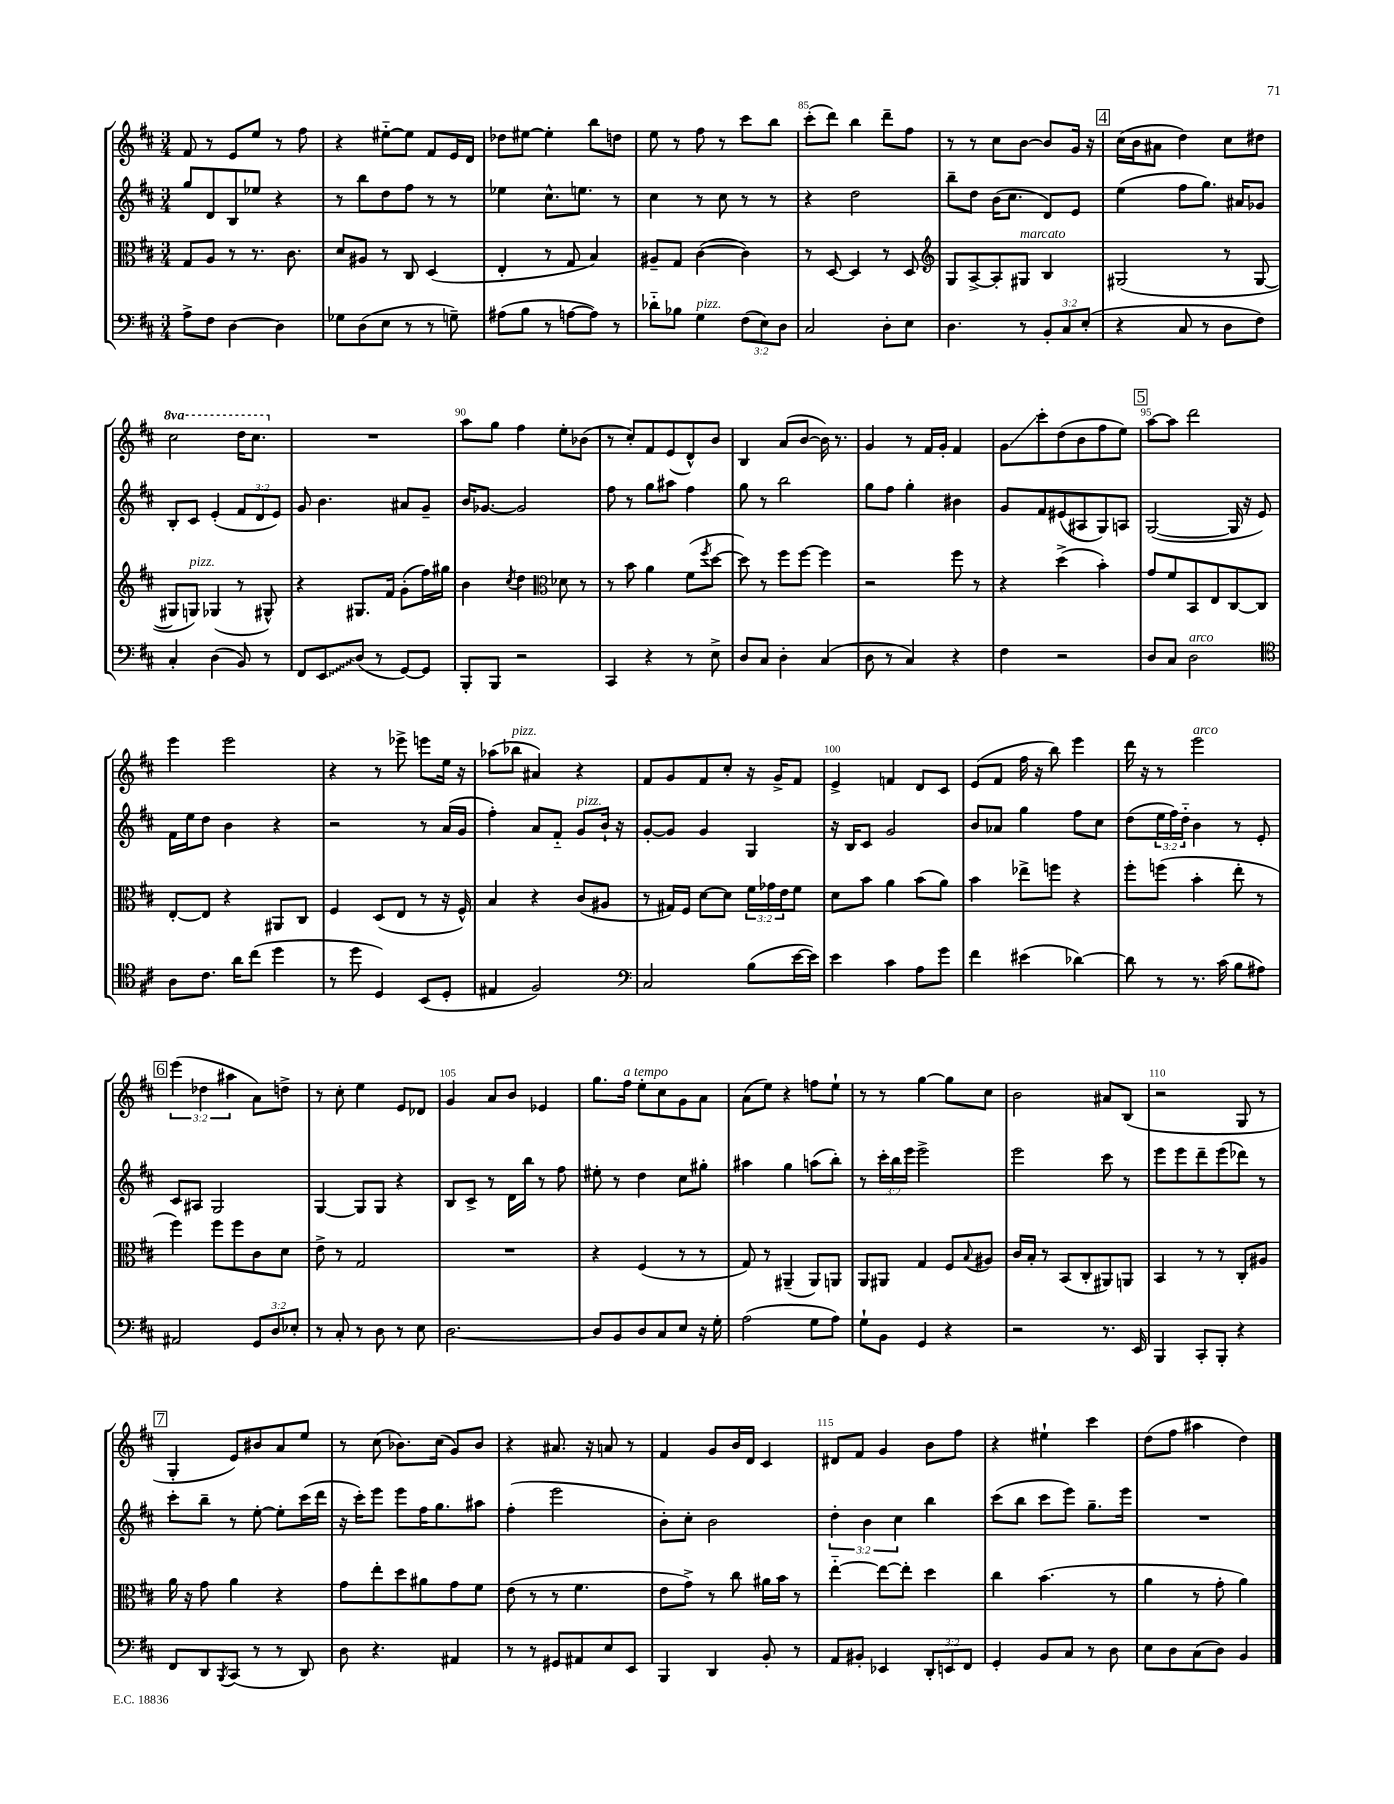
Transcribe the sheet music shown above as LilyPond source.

<<
\new StaffGroup <<
\new Staff = "s0" {
    \clef treble \key d \major \numericTimeSignature \time 3/4 \override Staff.TupletNumber.text = #tuplet-number::calc-fraction-text \set Staff.ottavationMarkups = #ottavation-simple-ordinals
    fis'8 r8 e'8 e''8 r8 fis''8 |
    r4 eis''8~-_ eis''8 fis'8 e'16 d'16 |
    des''8 eis''8~ eis''4-. b''8 d''8 |
    e''8 r8 fis''8 r8 cis'''8 b''8 |
    cis'''8-.( d'''8) b''4 d'''8-- fis''8 |
    r8 r8 cis''8 b'8~ b'8 g'16 r16 |
    \mark \markup { \box "4" } cis''16( b'16 ais'8 d''4) cis''8 dis''8 |
    \ottava #1 cis'''2 d'''16 cis'''8. \ottava #0 |
    R2. |
    a''8 g''8 fis''4 e''8-. bes'8( |
    r8 cis''8-.) fis'8 e'8( d'8-^) b'8 |
    b4 a'8( b'8~ b'16) r8. |
    g'4 r8 fis'16 g'16-. fis'4 |
    g'8\glissando cis'''8-. d''8( b'8 fis''8 e''8) |
    \mark \markup { \box "5" } a''8~ a''8 d'''2 |
    e'''4 e'''2 |
    r4 r8 ees'''8-> e'''8 e''16 r16 |
    aes''8( bes''8^\markup { \italic "pizz." } ais'4) r4 |
    fis'8 g'8 fis'8 cis''8-. r16 g'16-> fis'8 |
    e'4-> f'4 d'8 cis'8 |
    e'8( fis'8 fis''16 r16 b''8) e'''4 |
    d'''16 r16 r8 e'''2^\markup { \italic "arco" } |
    \mark \markup { \box "6" } \tuplet 3/2 { e'''4( des''4 ais''4 } a'8) d''8-> |
    r8 cis''8-. e''4 e'8 des'8 |
    g'4 a'8 b'8 ees'4 |
    g''8. fis''16^\markup { \italic "a tempo" } e''8-. cis''8 g'8 a'8 |
    a'8( e''8) r4 f''8 e''8-! |
    r8 r8 g''4~ g''8 cis''8 |
    b'2 ais'8 b8( |
    r2 g8 r8 |
    \mark \markup { \box "7" } g4-. e'8) bis'8 a'8 e''8 |
    r8 cis''8( bes'8.) cis''16( g'8) bes'8 |
    r4 ais'8. r16 a'8 r8 |
    fis'4 g'8 b'16 d'16 cis'4 |
    dis'8 fis'8 g'4 b'8 fis''8 |
    r4 eis''4-! cis'''4 |
    d''8( fis''8 ais''4 d''4) \bar "|." |
}
\new Staff = "s1" {
    \clef treble \key d \major \numericTimeSignature \time 3/4 \override Staff.TupletNumber.text = #tuplet-number::calc-fraction-text
    g''8 d'8 b8 ees''8 r4 |
    r8 b''8 d''8 fis''8 r8 r8 |
    ees''4 cis''8.-^ e''8. r8 |
    cis''4 r8 cis''8 r8 r8 |
    r4 d''2 |
    b''8-- d''8 b'16( cis''8. d'8) e'8 |
    \mark \markup { \box "4" } e''4( fis''8 g''8.) ais'16 ges'8 |
    b8-. cis'8 e'4-.( \tuplet 3/2 { fis'8 d'8 e'8) } |
    g'8 b'4. ais'8 g'8-- |
    b'16 ges'8.~ ges'2 |
    fis''8 r8 g''8 ais''8 fis''4 |
    g''8 r8 b''2 |
    g''8 fis''8 g''4-. bis'4 |
    g'8 fis'8 eis'8( ais8 g8) a8 |
    \mark \markup { \box "5" } g2~( g16 r16 e'8) |
    fis'16 e''16 d''8 b'4 r4 |
    r2 r8 a'16( g'16 |
    fis''4-.) a'8 fis'8-_ g'8^\markup { \italic "pizz." } b'16-! r16 |
    g'8~-. g'8 g'4 g4 |
    r16 b16 cis'8 g'2 |
    b'8 aes'8 g''4 fis''8 cis''8 |
    d''8( \tuplet 3/2 { e''16 fis''16) d''16-_ } b'4 r8 e'8-. |
    \mark \markup { \box "6" } cis'8 ais8 g2 |
    g4~ g8 g8 r4 |
    b8 cis'8-> r8 d'16 b''16 r8 fis''8 |
    eis''8-. r8 d''4 cis''8 gis''8-. |
    ais''4 g''4 a''8( b''8-.) |
    r8 \tuplet 3/2 { cis'''16-. b''16 e'''16 } e'''2-> |
    e'''2 cis'''8 r8 |
    e'''8 e'''8 d'''8-- e'''8( des'''8) r8 |
    \mark \markup { \box "7" } cis'''8-. b''8-- r8 e''8~-. e''8-. cis'''16( d'''16 |
    r16 cis'''16-.) e'''8 e'''8 fis''16 g''8. ais''8 |
    fis''4-.( e'''2 |
    b'8-.) cis''8-. b'2 |
    \tuplet 3/2 { d''4-. b'4 cis''4 } b''4 |
    cis'''8( b''8 cis'''8 e'''8) g''8.-- e'''16 |
    R2. \bar "|." |
}
\new Staff = "s2" {
    \clef alto \key d \major \numericTimeSignature \time 3/4 \override Staff.TupletNumber.text = #tuplet-number::calc-fraction-text
    g8 a8 r8 r8. cis'8. |
    d'8 ais8 r8 cis8 d4( |
    e4-. r8 g8 b4) |
    ais8-- g8 cis'4~( cis'4) |
    r8 d8~ d4 r8 d8 |
    \clef treble g8 a8~-> a8-. gis8^\markup { \italic "marcato" } b4 |
    \mark \markup { \box "4" } gis2( r8 gis8~ |
    gis8 g8^\markup { \italic "pizz." }) ges4( r8 gis8-^) |
    r4 gis8. fis'16 g'8-.( fis''16) gis''16 |
    b'4 \acciaccatura { cis''8 } d''4 \clef alto des'8 r8 |
    r8 b'8 a'4 fis'8( \acciaccatura { fis''8 } d''8~ |
    d''8) r8 fis''8 fis''8~ fis''4 |
    r2 fis''8 r8 |
    r4 d''4->( b'4-.) |
    \mark \markup { \box "5" } g'8 fis'8 b,8 e8 cis8~ cis8 |
    e8~-. e8 r4 ais,8 cis8 |
    fis4 d8( e8 r8 r16 fis16-^) |
    b4 r4 cis'8( ais8 |
    r8 gis16) fis16 d'8~ d'8 \tuplet 3/2 { fis'16 ges'16 e'16 } fis'8 |
    d'8 b'8 a'4 b'8( a'8) |
    b'4 ees''8-> f''8 r4 |
    fis''8-. f''8( b'4-. e''8-. r8 |
    \mark \markup { \box "6" } fis''4) fis''8 fis''8 cis'8 d'8 |
    e'8-> r8 g2 |
    R2. |
    r4 fis4( r8 r8 |
    g8) r8 ais,4--( ais,8) a,8 |
    a,8 ais,8 g4 fis8 \appoggiatura { b8 } ais8 |
    cis'16 b16-. r8 b,8( cis8-. ais,8) a,8 |
    b,4 r8 r8 cis8-. ais8 |
    \mark \markup { \box "7" } a'16 r16 g'8 a'4 r4 |
    g'8 e''8-. d''8 ais'8 g'8 fis'8 |
    e'8( r8 r8 fis'4. |
    e'8 g'8->) r8 cis''8 ais'16 b'16 r8 |
    e''4~-_ e''8~ e''8-. d''4 |
    cis''4 b'4.( r8 |
    a'4 r8 g'8-. a'4) \bar "|." |
}
\new Staff = "s3" {
    \clef bass \key d \major \numericTimeSignature \time 3/4 \override Staff.TupletNumber.text = #tuplet-number::calc-fraction-text
    a8-> fis8 d4~ d4 |
    ges8 d8( e8 r8 r8 g8--) |
    ais8( b8 r8 a8~ a8) r8 |
    des'8-_ bes8 g4^\markup { \italic "pizz." } \tuplet 3/2 { fis8( e8) d8 } |
    cis2 d8-. e8 |
    d4. r8 \tuplet 3/2 { b,8-. cis8 e8-.( } |
    \mark \markup { \box "4" } r4 cis8 r8 d8 fis8) |
    cis4-. d4( b,8) r8 |
    fis,8 \once \override Glissando.style = #'zigzag e,8\glissando d8( r8 g,8~) g,8 |
    b,,8-. b,,8 r2 |
    cis,4 r4 r8 e8-> |
    d8 cis8 d4-. cis4( |
    d8 r8 cis4) r4 |
    fis4 r2 |
    \mark \markup { \box "5" } d8 cis8 d2^\markup { \italic "arco" } |
    \clef tenor a8 cis'8. a'16 cis''8( d''4 |
    r8 d''8 d4) b,8( d8-. |
    eis4 fis2) |
    \clef bass cis2 b8( e'16~ e'16) |
    e'4 cis'4 a8 g'8 |
    fis'4 eis'4( des'4~) |
    des'8 r8 r8. cis'16( b8 ais8) |
    \mark \markup { \box "6" } ais,2 \tuplet 3/2 { g,8 d8 ees8-. } |
    r8 cis8-. r8 d8 r8 e8 |
    d2.~ |
    d8 b,8 d8 cis8 e8 r16 g16-. |
    a2( g8 a8) |
    g8-! b,8 g,4 r4 |
    r2 r8. e,16 |
    b,,4 cis,8-. b,,8-. r4 |
    \mark \markup { \box "7" } fis,8 d,8 \acciaccatura { b,,8 } cis,8( r8 r8 d,8) |
    d8 r4. ais,4 |
    r8 r8 gis,8 ais,8 e8 e,8 |
    b,,4 d,4 b,8-. r8 |
    a,8 bis,8-. ees,4 \tuplet 3/2 { d,8-. e,8 fis,8 } |
    g,4-. b,8 cis8 r8 d8 |
    e8 d8 cis8( d8) b,4 \bar "|." |
}
>>
>>
\layout { \context { \Score currentBarNumber = #81 \override BarNumber.break-visibility = ##(#f #t #t) barNumberVisibility = #(every-nth-bar-number-visible 5) } }
